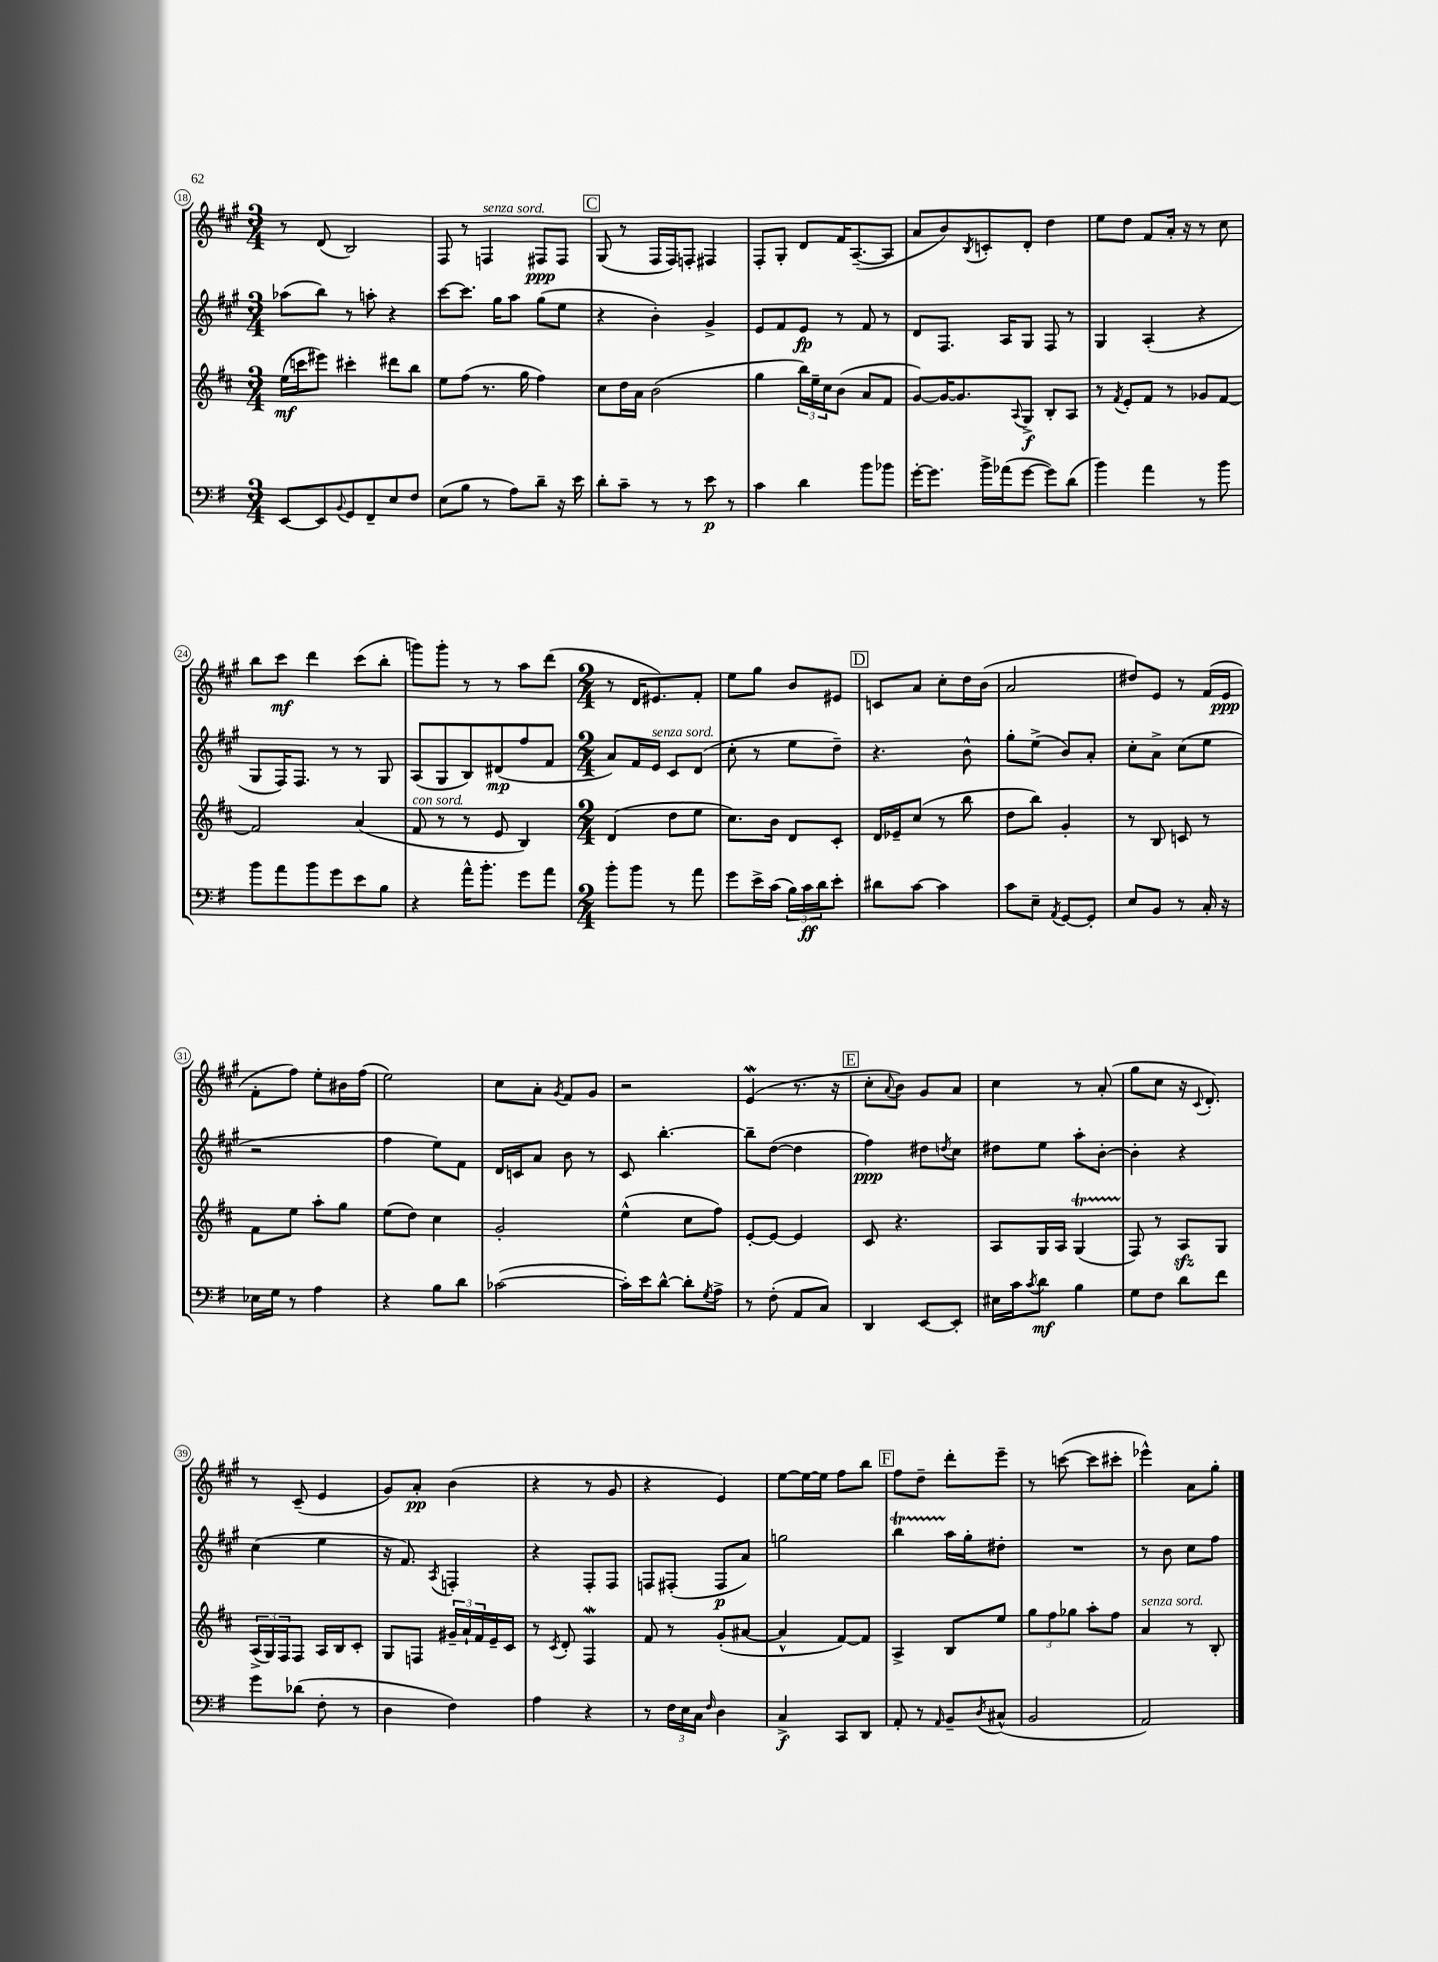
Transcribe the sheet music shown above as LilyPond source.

<<
\new StaffGroup <<
\new Staff = "s0" {
    \clef treble \key a \major \numericTimeSignature \time 3/4
    r8 d'8( b2) |
    fis8 r8 f4^\markup { \italic "senza sord." } fis8\ppp fis8 |
    \mark \markup { \box "C" } gis8( r8 fis16 fis16) f8-. fis4 |
    fis8-. gis8-. d'8 fis'16 a8.~--( a8 |
    a'8 b'8) \acciaccatura { b8 } c'8-. d'8-. d''4 |
    e''8 d''8 fis'8 a'16-. r16 r8 cis''8 |
    b''8 cis'''8\mf d'''4 cis'''8( b''8-. |
    g'''8) g'''8-. r8 r8 a''8 d'''8( |
    \numericTimeSignature \time 2/4 r8 d'16 eis'8.) fis'8-. |
    e''8 gis''8 b'8 eis'8 |
    \mark \markup { \box "D" } c'8 a'8 cis''8-. d''16 b'16( |
    a'2 |
    dis''8) e'8 r8 fis'16( e'16\ppp |
    fis'8-. fis''8) e''8-. bis'16 fis''16( |
    e''2) |
    cis''8 a'8-. \acciaccatura { gis'8 } fis'8 gis'8 |
    r2 |
    e'4\mordent( r8. r16 |
    \mark \markup { \box "E" } cis''8-. \appoggiatura { a'8 } b'8) gis'8 a'8 |
    cis''4 r8 a'8-.( |
    gis''8 cis''8 r16 \appoggiatura { cis'8 } d'8.-.) |
    r8 cis'8--( e'4 |
    gis'8) a'8-.\pp b'4( |
    r4 r8 gis'8 |
    r4 e'4) |
    e''8~ e''16~ e''16 fis''8 b''8 |
    \mark \markup { \box "F" } fis''8 d''8-- d'''8-. e'''8-- |
    r8 c'''8~( c'''8 cis'''8-. |
    ees'''4-^) a'8 gis''8-. \bar "|." |
}
\new Staff = "s1" {
    \clef treble \key a \major \numericTimeSignature \time 3/4
    aes''8( b''8) r8 a''8-. r4 |
    cis'''8~ cis'''8. gis''16 a''8 gis''8( e''8 |
    \mark \markup { \box "C" } r4 b'4-.) gis'4-> |
    e'8 fis'8 e'8\fp r8 fis'8 r8 |
    d'8 fis8. a16 gis8 fis8 r8 |
    gis4 a4-.( r4 |
    gis8 fis16) fis8. r8 r8 gis8 |
    a8( gis8 b8) dis'8\mp( fis''8 fis'8 |
    \numericTimeSignature \time 2/4 a'8) fis'16 e'16^\markup { \italic "senza sord." } cis'8 d'8( |
    cis''8-. r8 e''8 d''8--) |
    \mark \markup { \box "D" } r4. b'8-^ |
    gis''8-. e''8->( b'8) a'8-. |
    cis''8-. a'8-> cis''8( e''8 |
    r2 |
    fis''4 e''8) fis'8 |
    d'16 c'16 a'8 b'8 r8 |
    cis'8 b''4.~-. |
    b''8-- d''8~( d''4 |
    \mark \markup { \box "E" } fis''4\ppp) dis''8 \acciaccatura { d''8 } cis''8 |
    dis''8 e''8 a''8-. b'8~-. |
    b'4-. r4 |
    cis''4( e''4 |
    r16 fis'8.) \acciaccatura { a8 } f4-. |
    r4 fis8-. fis8 |
    f8 fis8-.( fis8\p a'8) |
    g''2 |
    \mark \markup { \box "F" } b''4\startTrillSpan a''16\stopTrillSpan gis''16-. dis''8-. |
    R2 |
    r8 b'8 cis''8 fis''8 \bar "|." |
}
\new Staff = "s2" {
    \clef treble \key d \major \numericTimeSignature \time 3/4
    e''16\mf( c'''16 eis'''8) cis'''4-. dis'''8 b''8 |
    e''8 fis''8( r8. g''16 fis''4) |
    \mark \markup { \box "C" } cis''8 d''16 a'16 b'2( |
    g''4 \tuplet 3/2 { b''16) e''16-- cis''16 } b'8( a'8 fis'8 |
    g'8~) g'16~ g'8. \appoggiatura { a8 } g8->\f b8-. a8 |
    r8 \acciaccatura { fis'8 } e'8-. fis'8 r8 ges'8 fis'8~ |
    fis'2 a'4( |
    fis'8^\markup { \italic "con sord." } r8 r8 e'8 b4) |
    \numericTimeSignature \time 2/4 d'4( d''8 e''8 |
    cis''8.) b'16 d'8 cis'8-. |
    \mark \markup { \box "D" } d'16 ees'16-- cis''8( r8 b''8 |
    d''8 b''8) g'4-. |
    r8 b8 c'8 r8 |
    fis'8 e''8 a''8-. g''8 |
    e''8( d''8) cis''4 |
    g'2-. |
    e''4-^( cis''8 fis''8) |
    e'8~-. e'8~ e'4 |
    \mark \markup { \box "E" } cis'8 r4. |
    a8 g16 a16 g4\startTrillSpan( |
    fis8\stopTrillSpan) r8 a8\sfz g8 |
    \tuplet 3/2 { a16->( g16) fis16 } fis8 a16 b16 cis'8-. |
    g8 f8 \tuplet 3/2 { gis'16-- a'16-! fis'16 } e'16-- cis'16 |
    r8 \acciaccatura { cis'8 } d'8-. fis4\mordent |
    fis'8 r8 g'8-.( ais'8~ |
    ais'4-^ fis'8~) fis'8 |
    \mark \markup { \box "F" } a4-> b8 e''8 |
    \tuplet 3/2 { g''8 fis''8 ges''8 } a''8-. fis''8 |
    a'4^\markup { \italic "senza sord." } r8 b8-. \bar "|." |
}
\new Staff = "s3" {
    \clef bass \key g \major \numericTimeSignature \time 3/4
    e,8~ e,8 \appoggiatura { b,8 } g,8 fis,8-- e8 fis8 |
    e8( b8 r8 a8) d'8-- r16 e'16 |
    \mark \markup { \box "C" } d'8-. c'8-- r8 r8 e'8\p r8 |
    c'4 d'4 b'8 bes'8 |
    g'16~-. g'8. b'16-> aes'16( g'8~ g'8) d'8( |
    b'4) a'4 r8 b'8 |
    b'8 a'8 b'8 g'8 e'8 b8 |
    r4 a'16-^ b'8.-. g'8 a'8 |
    \numericTimeSignature \time 2/4 b'8-. b'8 r8 a'8 |
    g'8 e'16-> c'16( \tuplet 3/2 { b16) c'16\ff d'16 } e'8-. |
    \mark \markup { \box "D" } dis'8 c'8~ c'4 |
    c'8 e8-- \acciaccatura { a,8 } g,8~ g,8-. |
    e8 b,8 r8 c16-. r16 |
    ees16 g16 r8 a4 |
    r4 b8 d'8 |
    ces'2~( |
    ces'16-.) e'16 d'8~-^ d'8-. \acciaccatura { g8 } a8-> |
    r8 fis8-.( a,8 c8) |
    \mark \markup { \box "E" } d,4 e,8~ e,8-. |
    eis16 c'16 \acciaccatura { c'8 } d'8\mf b4 |
    g8 fis8 d'8 fis'8 |
    g'8 des'8( fis8-. r8 |
    d4 fis4) |
    a4 r4 |
    r8 \tuplet 3/2 { fis16 e16 c16 } \grace { fis16 } d4 |
    c4->\f c,8 d,8 |
    \mark \markup { \box "F" } a,8-. r8 \grace { a,16 } b,8-- \acciaccatura { d8 } cis8-^( |
    b,2 |
    a,2) \bar "|." |
}
>>
>>
\layout { \context { \Score currentBarNumber = #18 \override BarNumber.stencil = #(make-stencil-circler 0.1 0.3 ly:text-interface::print) } }
